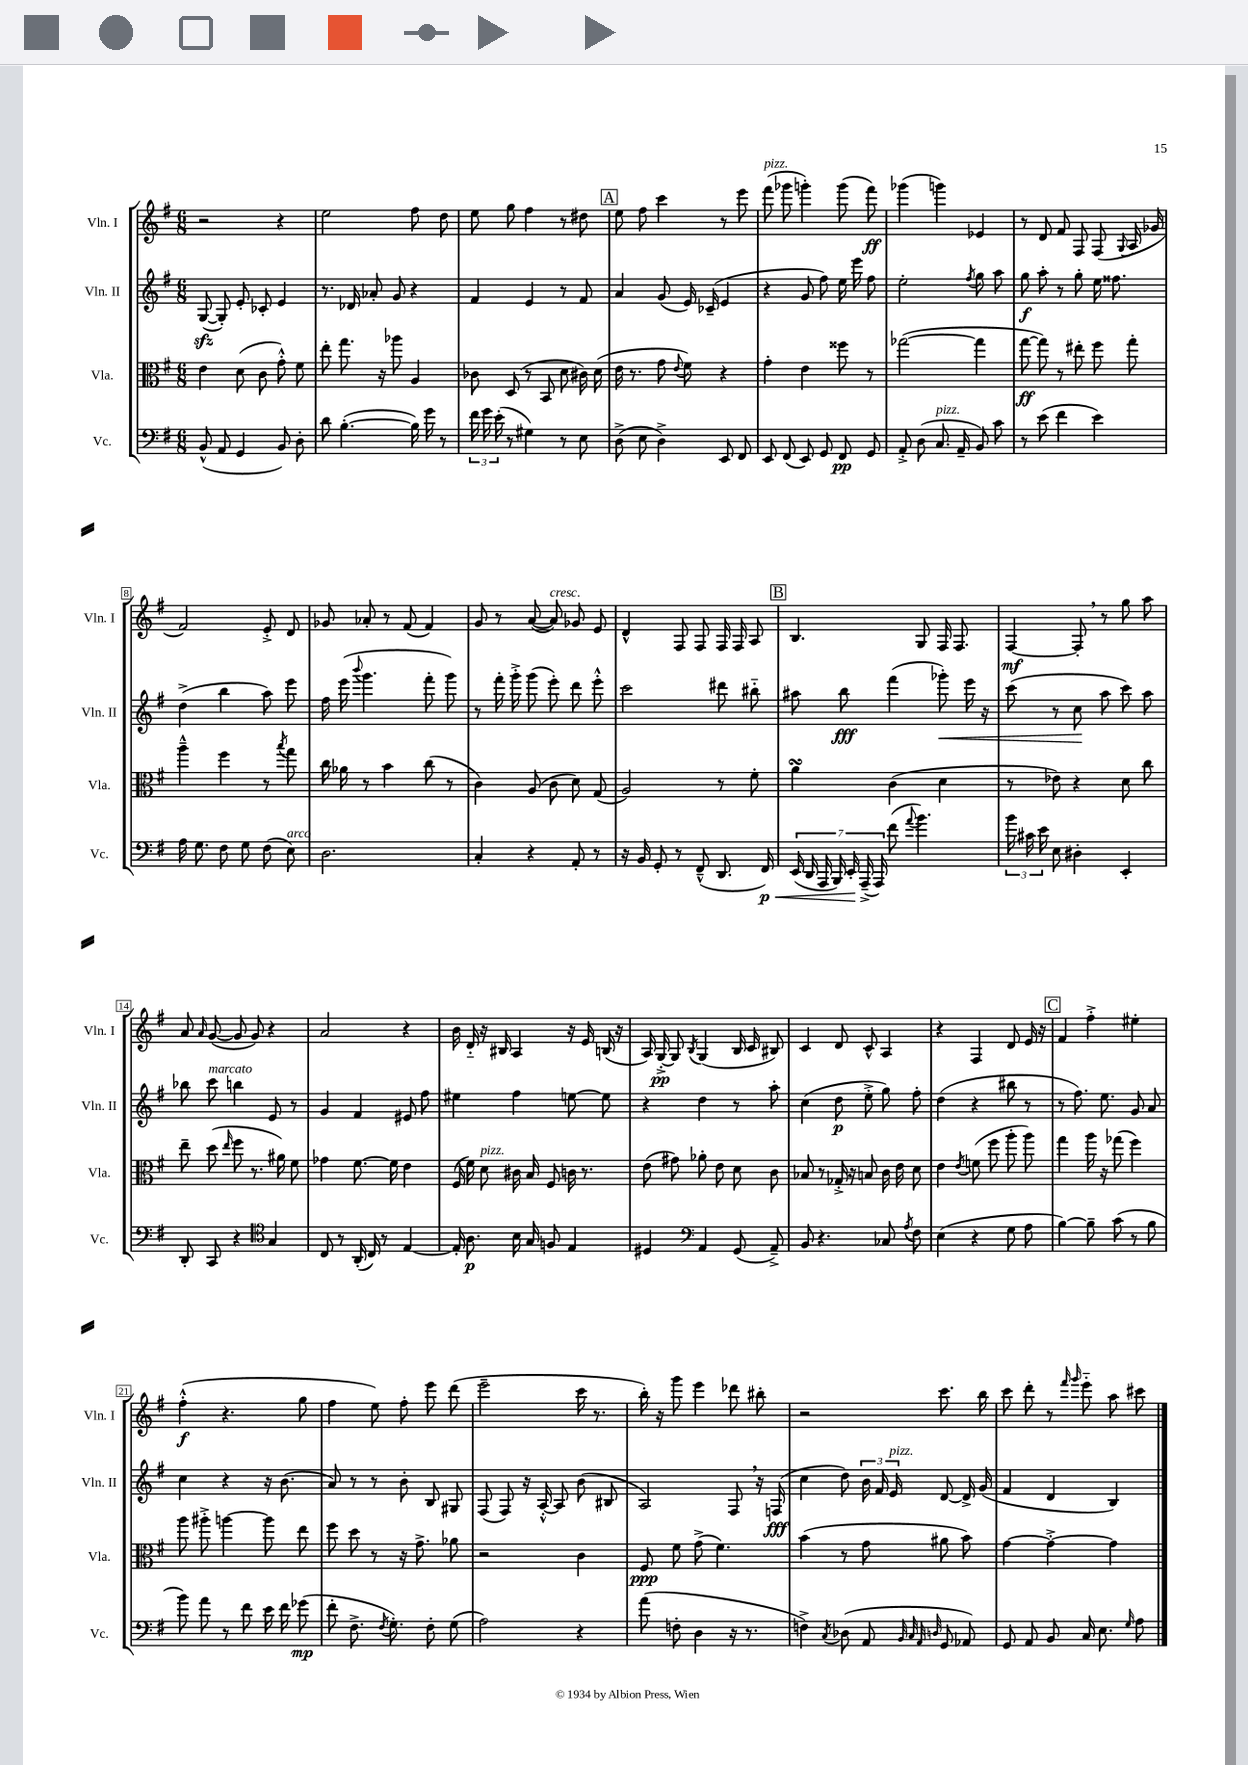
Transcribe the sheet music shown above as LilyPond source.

<<
\new StaffGroup <<
\new Staff = "s0" \with { instrumentName = "Vln. I" shortInstrumentName = "Vln. I" } {
    \clef treble \key g \major \numericTimeSignature \time 6/8
    \autoBeamOff r2 r4 |
    e''2 fis''8 d''8 |
    e''8 g''8 fis''4 r8 dis''8 |
    \mark \markup { \box "A" } e''8 fis''8 c'''4 r8 e'''8 |
    fis'''8^\markup { \italic "pizz." }( ges'''8 g'''4-.) g'''8( fis'''8\ff) |
    ges'''4( g'''4) ees'4 |
    r8 d'8 fis'8 fis8 fis8( \appoggiatura { g8 } a16 ges'16 |
    fis'2) e'8-.-> d'8 |
    ges'8 aes'8-. r8 fis'8( fis'4) |
    g'8 r8 a'8~( a'8^\markup { \italic "cresc." }) ges'8 e'8 |
    d'4-^ fis8 fis8 fis16 fis16 a8 |
    \mark \markup { \box "B" } b4. g8 fis16 fis8. |
    fis4~\mf fis8-. \breathe r8 g''8 a''8 |
    a'8 \grace { a'16 } g'8~( g'8 g'8) r4 |
    a'2 r4 |
    b'16 d'16-_ r16 bis16 a4 r16 e'16 b16( r16 |
    a16) g16~-.->\pp g8 \acciaccatura { b8 } g4( b16 c'16 bis8) |
    c'4 d'8 c'8-^ a4 |
    r4 fis4 d'8 e'16 r16 |
    \mark \markup { \box "C" } fis'4 fis''4-.-> eis''4-. |
    fis''4-.-^\f( r4. g''8 |
    fis''4 e''8) fis''8-. e'''8 d'''8( |
    e'''2-- c'''16 r8. |
    b''16-.) r16 g'''8 e'''4 des'''8 bis''8-. |
    r2 c'''8. b''16 |
    c'''8 d'''8-. r8 \grace { fis'''16 g'''16 } e'''8-_ a''8 cis'''8 \bar "|." |
}
\new Staff = "s1" \with { instrumentName = "Vln. II" shortInstrumentName = "Vln. II" } {
    \clef treble \key g \major \numericTimeSignature \time 6/8
    \autoBeamOff g8~\sfz( g8-.) e'8-. ces'8-. e'4 |
    r8. des'16 aes'8-. g'8 r4 |
    fis'4 e'4 r8 fis'8 |
    \mark \markup { \box "A" } a'4 g'8( e'16) ces'16--( e'4 |
    r4 g'8 fis''8) e''16 e'''16 fis''8 |
    e''2-. \acciaccatura { fis''8 } g''8 a''8 |
    g''8\f a''8-. r8 g''8-. e''16 fisis''8. |
    d''4->( b''4 a''8) e'''8 |
    fis''16 e'''16( \appoggiatura { b'''8 } g'''4. fis'''8-. g'''8) |
    r8 fis'''16-. g'''16-.-> g'''8( e'''8-.) d'''8 e'''8-.-^ |
    c'''2 dis'''8 bis''8-_ |
    \mark \markup { \box "B" } ais''8 b''8\fff fis'''4( ges'''8-.\<) e'''16 r16 |
    c'''8( r8 c''8\! a''8 c'''8) a''8 |
    bes''8 c'''8^\markup { \italic "marcato" } b''4 e'8 r8 |
    g'4 fis'4 eis'8 fis''8 |
    eis''4 fis''4 e''8~ e''8 |
    r4 d''4 r8 a''8-. |
    c''4( d''8\p e''8-.-> g''8) fis''8-. |
    d''4( r4 bis''8 r8 |
    \mark \markup { \box "C" } r8 fis''8.) e''8. g'8 a'8 |
    c''4 r4 r16 b'8.( |
    a'8) r8 r8 b'8-. b8 gis8 |
    fis8( fis8) r16 a16~-.-^ a8 b'8( bis8 |
    a2) fis8 \breathe r16 f16\fff( |
    c''4 d''8) \tuplet 3/2 { b'16 fis'16 e'16^\markup { \italic "pizz." } } d'8~ d'16-> g'16( |
    fis'4 d'4 b4) \bar "|." |
}
\new Staff = "s2" \with { instrumentName = "Vla." shortInstrumentName = "Vla." } {
    \clef alto \key g \major \numericTimeSignature \time 6/8
    \autoBeamOff e'4 d'8( c'8 g'8-.-^) fis'8 |
    e''8-. g''8. r16 aes''8 a4 |
    ces'8 d8( r8 b,8 d'8 cis'16) d'16( |
    \mark \markup { \box "A" } e'16 r8. g'8 \appoggiatura { e'8 } fis'8) r4 |
    g'4-. e'4 fisis''8 r8 |
    ges''2~( ges''4 |
    g''8~\ff g''8) r8 eis''8-. fis''8 g''8-. |
    a''4---^ fis''4 r8 \acciaccatura { b''8 } g''8 |
    c''16 aes'16 r8 b'4 c''8( r8 |
    c'4) a8( c'8 d'8) g8( |
    a2) r8 fis'8-. |
    \mark \markup { \box "B" } a'4\turn c'4( d'4 |
    r8 ees'8) r4 d'8 c''8 |
    e''8-- d''8( \grace { e''16 } fis''8 r8. ais'16) fis'8 |
    ges'4 fis'8.~ fis'16 e'4 |
    fis16( fis'16) d'8^\markup { \italic "pizz." } cis'16 b16 fis8 c'16 r8. |
    e'8( gis'8) aes'8-. e'8 d'8 c'8 |
    bes8 r8 ges16-.-> r16 b8 c'16 e'16 d'8 |
    e'4 \acciaccatura { e'8 } f'8( fis''8 a''8-. a''8) |
    \mark \markup { \box "C" } g''4 a''16 r16 ges''8( fis''4) |
    a''8 ais''8-.-> a''4~ a''8 e''8 |
    fis''8 d''8 r8 r16 g'8.-> aes'8 |
    r2 c'4 |
    fis8\ppp fis'8 g'8->( fis'4.) |
    b'4( r8 g'8 ais'8 b'8) |
    g'4~ g'4~-.-> g'4 \bar "|." |
}
\new Staff = "s3" \with { instrumentName = "Vc." shortInstrumentName = "Vc." } {
    \clef bass \key g \major \numericTimeSignature \time 6/8
    \autoBeamOff b,8-^( a,8 g,4 b,8) d8-. |
    d'8 b4.~-.( b16) g'16 r8 |
    \tuplet 3/2 { fis'16 g'16 e'16-.( } r8 gis4) r8 e8 |
    \mark \markup { \box "A" } d8->( e8 d4->) e,8 fis,8 |
    e,8 fis,8( e,8) g,8 fis,8\pp g,8 |
    a,8-.-> d8( c8.^\markup { \italic "pizz." } a,16-- b,8) c'8 |
    r8 e'8( fis'4 e'4) |
    a16 g8. fis8 g8 fis8( e8^\markup { \italic "arco" }) |
    d2. |
    c4-. r4 a,8-. r8 |
    r16 b,16 g,8-. r8 fis,8---^( d,8. fis,16\p\<) |
    \mark \markup { \box "B" } \tuplet 7/4 { e,16( d,16 a,,16 b,,16) e,16-.\! a,,16--->( a,,16) } fis'8( \appoggiatura { a'8 } b'4.) |
    \tuplet 3/2 { b'16 cis'16 e'16 } e8 dis4-. e,4-. |
    d,8-. c,8 r4 \clef tenor g4 |
    c8 r8 a,16-.( c16) r8 e4~ |
    e16-. a8.\p b16 g16 f8 e4 |
    dis4 \clef bass a,4 g,8( a,8--->) |
    b,8 r4. ces8 \acciaccatura { a8 } fis8 |
    e4( r4 g8 a8 |
    \mark \markup { \box "C" } b4~) b8-- c'8( r8 b8 |
    b'8) a'8 r8 fis'8 e'16 fis'16 ges'8\mp( |
    fis'8-. fis8.-> \acciaccatura { fis8 } g8.-.) fis8-. g8( |
    a2) r4 |
    a'8( f8-. d4 r16 r8. |
    f4->) \acciaccatura { c8 } des8( a,8 \grace { b,32 c32 a,32 d32 } g,8 aes,8) |
    g,8 a,8 b,8 c16 e8. \grace { g16 } a8 \bar "|." |
}
>>
>>
\layout { \context { \Score \override BarNumber.stencil = #(make-stencil-boxer 0.1 0.3 ly:text-interface::print) } }
